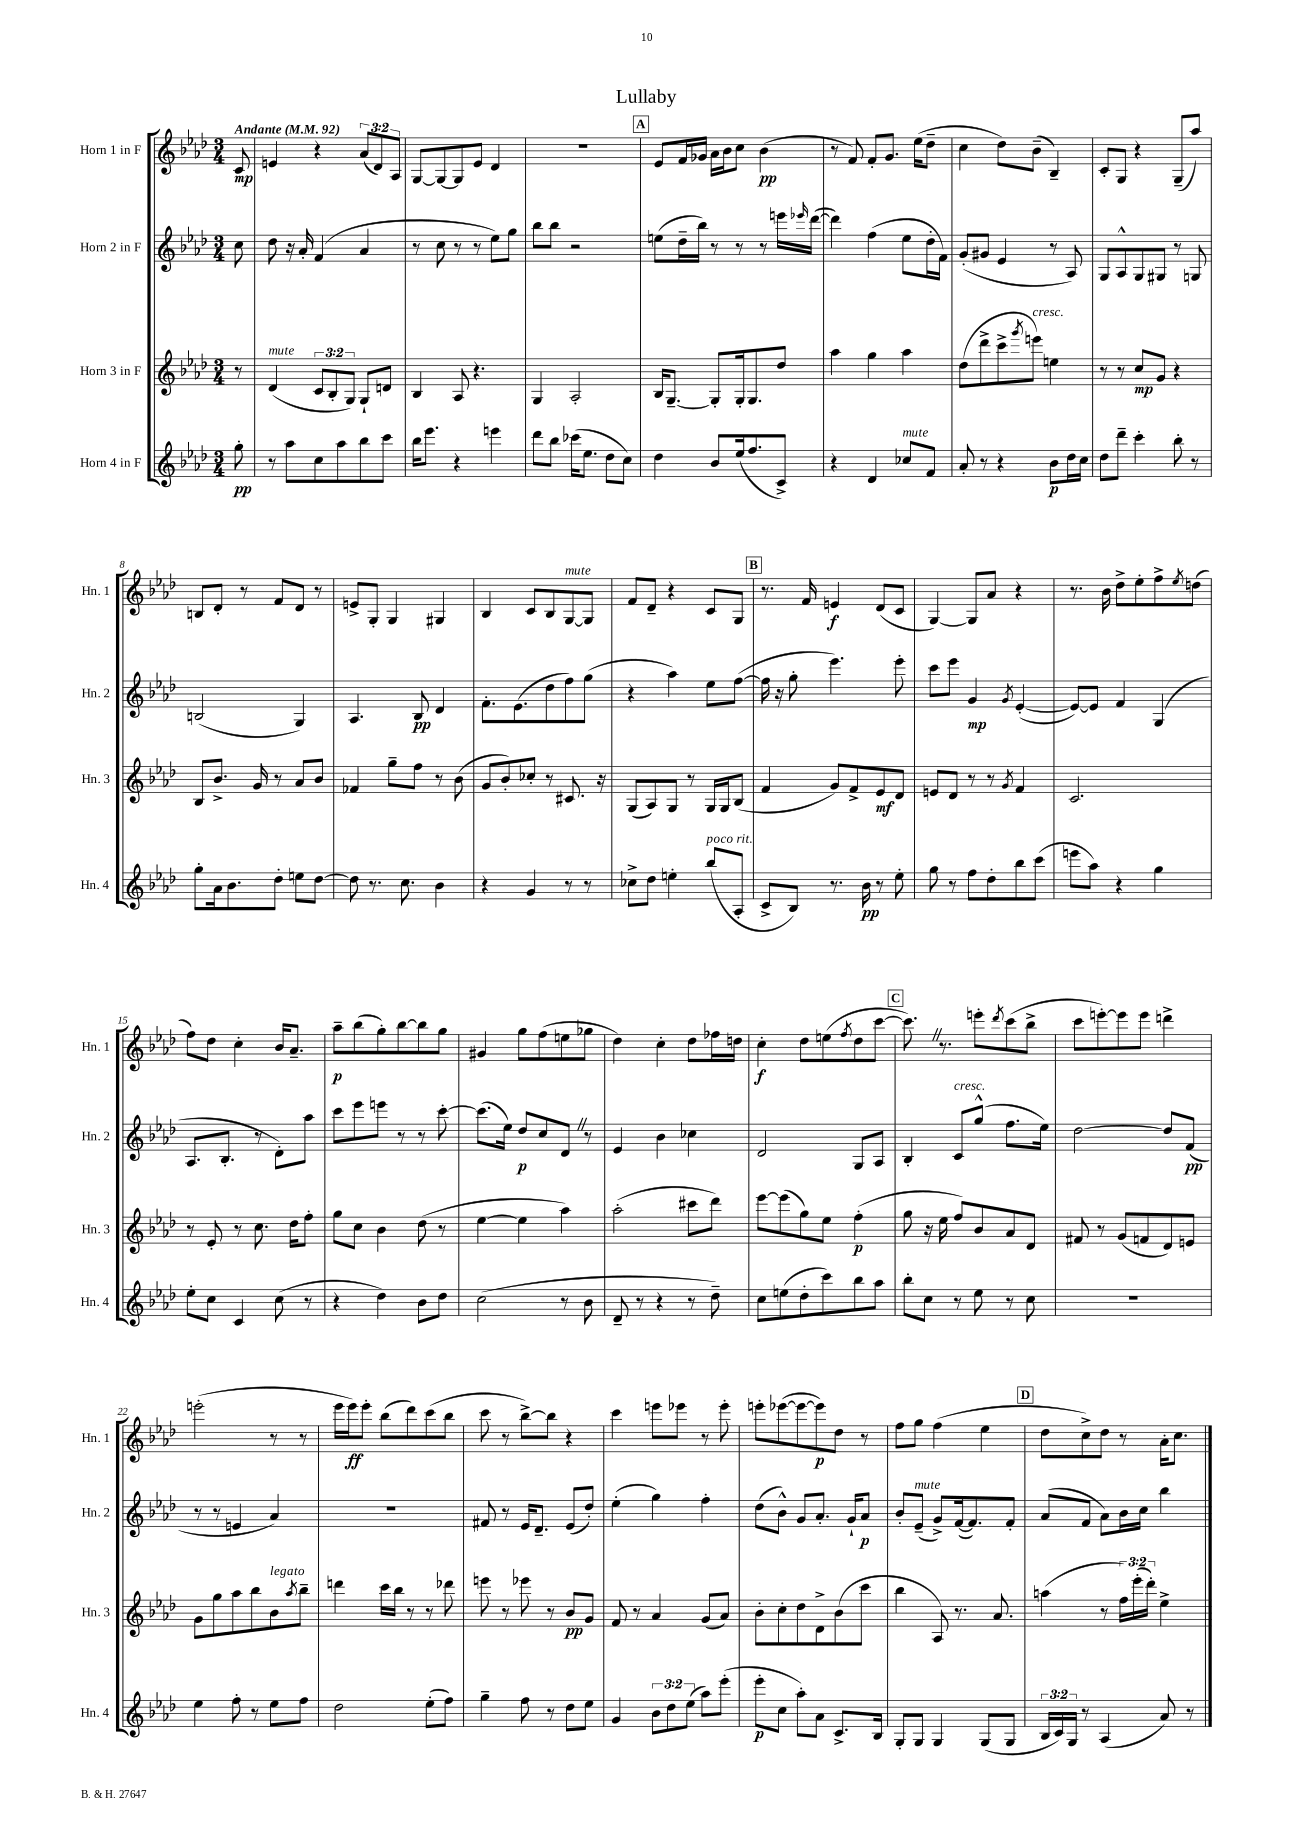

**kern	**dynam	**kern	**dynam	**kern	**dynam	**kern	**dynam
*part4	*part4	*part3	*part3	*part2	*part2	*part1	*part1
*staff4	*staff4	*staff3	*staff3	*staff2	*staff2	*staff1	*staff1
*I"Horn 4 in F	*	*I"Horn 3 in F	*	*I"Horn 2 in F	*	*I"Horn 1 in F	*
*I'Hn. 4	*	*I'Hn. 3	*	*I'Hn. 2	*	*I'Hn. 1	*
*clefG2	*	*clefG2	*	*clefG2	*	*clefG2	*
*k[b-e-a-d-]	*	*k[b-e-a-d-]	*	*k[b-e-a-d-]	*	*k[b-e-a-d-]	*
*M3/4	*	*M3/4	*	*M3/4	*	*M3/4	*
*MM92	*	*MM92	*	*MM92	*	*MM92	*
=	=	=	=	=	=	=	=
!	!	!	!	!	!	!LO:TX:a:B:t=Andante	!
8gg'\	pp	8r	.	8cc\	.	8c/	mp
=1	=1	=1	=1	=1	=1	=1	=1
!	!	!LO:TX:a:i:t=mute	!	!	!	!	!
8r	.	(4d-/	.	8dd-\	.	4en/	.
8aa-\L	.	.	.	16r	.	.	.
.	.	.	.	16a-'/	.	.	.
8cc\	.	12c/L	.	(4f/	.	4r	.
.	.	12B-'/	.	.	.	.	.
8aa-\	.	.	.	.	.	.	.
.	.	12G/J)	.	.	.	.	.
8bb-\	.	8G`/L	.	4a-/	.	(12a-/L	.
.	.	.	.	.	.	12d-/)	.
8ccc\J	.	8dn/J	.	.	.	.	.
.	.	.	.	.	.	12A-/J	.
=2	=2	=2	=2	=2	=2	=2	=2
16bb-\KL	.	4B-/	.	8r	.	[8G/L	.
8.eee-\J	.	.	.	.	.	.	.
.	.	.	.	8cc\	.	8G/_	.
4r	.	8A-/	.	8r	.	8G/]	.
.	.	4.r	.	8r	.	8e-/J	.
4eeen\	.	.	.	8ee-\L)	.	4d-/	.
.	.	.	.	8gg\J	.	.	.
=3	=3	=3	=3	=3	=3	=3	=3
8ddd-\L	.	4G/	.	8bb-\L	.	2.r	.
8bb-\J	.	.	.	8bb-\J	.	.	.
(16ccc-X\KL	.	2A-'/	.	2r	.	.	.
8.ee-\J	.	.	.	.	.	.	.
8dd-\L	.	.	.	.	.	.	.
8cc\J)	.	.	.	.	.	.	.
!!LO:REH:place=s1:t=A
=4	=4	=4	=4	=4	=4	=4	=4
4dd-\	.	16B-/KL	.	(8een\L	.	8e-/L	.
.	.	[8.G~/J	.	.	.	.	.
.	.	.	.	16dd-~\L	.	16f/L	.
.	.	.	.	16bb-\JJ)	.	16g-X/JJ	.
8b-/L	.	8G'/L]	.	8r	.	16a-\LL	.
.	.	.	.	.	.	16b-\J	.
(16ee-/k	.	16G'/k	.	8r	.	8cc\J	.
8.ff/	.	8.G/	.	.	.	.	.
.	.	.	.	8r	.	(4b-\	pp
8c^/J)	.	8dd-/J	.	16eeen\LL	.	.	.
.	.	.	.	16qqeee-X/	.	.	.
.	.	.	.	([16ddd-\JJ	.	.	.
=5	=5	=5	=5	=5	=5	=5	=5
4r	.	4aa-\	.	4ddd-\])	.	8r	.
.	.	.	.	.	.	8f/)	.
4d-/	.	4gg\	.	(4ff\	.	8f'/L	.
.	.	.	.	.	.	8.g/J	.
!LO:TX:a:i:t=mute	!	!	!	!	!	!	!
8cc-X/L	.	4aa-\	.	8ee-\L	.	.	.
.	.	.	.	.	.	(16ee-\KL	.
8f/J	.	.	.	16dd-'\L	.	8dd-~\J	.
.	.	.	.	16f\JJ)	.	.	.
=6	=6	=6	=6	=6	=6	=6	=6
8a-'/	.	(8dd-\L	.	(8g'/L	.	4cc\	.
8r	.	8ddd-^\	.	8g#X/J	.	.	.
4r	.	8ccc^\	.	4e-/	.	8dd-\L)	.
.	.	8qggg/	.	.	.	.	.
!	!	!LO:TX:a:i:t=cresc.	!	!	!	!	!
.	.	8eeen\J)	.	.	.	(8b-~\J	.
8b-\L	p	4een\	.	8r	.	4B-~/)	.
16dd-\L	.	.	.	8A-/)	.	.	.
16cc\JJ	.	.	.	.	.	.	.
=7	=7	=7	=7	=7	=7	=7	=7
8dd-\L	.	8r	.	8G/L	.	8c'/L	.
8ddd-~\J	.	8r	.	8A-^^/	.	8G/J	.
4ccc'\	.	8cc/L	mp	8G/	.	4r	.
.	.	8g/J	.	8G#X/J	.	.	.
8bb-'\	.	4r	.	8r	.	(8G~/L	.
8r	.	.	.	8Gn/	.	8aa-/J)	.
!!LO:LB:g=z
=8	=8	=8	=8	=8	=8	=8	=8
8gg'\L	.	8B-/L	.	(2Bn/	.	8Bn/L	.
16a-\k	.	8.b-^/J	.	.	.	8d-'/J	.
8.b-\	.	.	.	.	.	.	.
.	.	.	.	.	.	8r	.
.	.	16g/	.	.	.	.	.
8dd-'\J	.	8r	.	.	.	8f/L	.
8een\L	.	8a-/L	.	4G/)	.	8d-/J	.
[8dd-\J	.	8b-/J	.	.	.	8r	.
=9	=9	=9	=9	=9	=9	=9	=9
8dd-\]	.	4f-X/	.	4.A-/	.	8en^/L	.
8.r	.	.	.	.	.	8G'/J	.
.	.	8gg~\L	.	.	.	4G/	.
8.cc\	.	.	.	.	.	.	.
.	.	8ff\J	.	8B-/	pp	.	.
4b-\	.	8r	.	4d-/	.	4G#X/	.
.	.	(8b-\	.	.	.	.	.
=10	=10	=10	=10	=10	=10	=10	=10
4r	.	8g/L	.	8.f'\L	.	4B-/	.
.	.	8b-'/)	.	.	.	.	.
.	.	.	.	(8.e-\	.	.	.
4g/	.	8cc-X'/J	.	.	.	8c/L	.
.	.	8r	.	8dd-\	.	8B-/	.
!	!	!	!	!	!	!LO:TX:a:i:t=mute	!
8r	.	8.c#X/	.	8ff\)	.	[8G/	.
8r	.	.	.	(8gg\J	.	8G/J]	.
.	.	16r	.	.	.	.	.
=11	=11	=11	=11	=11	=11	=11	=11
8cc-X^\L	.	(8G/L	.	4r	.	8f/L	.
8dd-\J	.	8A-/)	.	.	.	8d-~/J	.
4een'\	.	8G/J	.	4aa-\)	.	4r	.
.	.	8r	.	.	.	.	.
!LO:TX:a:i:t=poco rit.	!	!	!	!	!	!	!
(8bb-/L	.	16G/LL	.	8ee-\L	.	8c/L	.
.	.	16G/J	.	.	.	.	.
8A-'/J	.	(8B-/J	.	([8ff\J	.	8G/J	.
!!LO:REH:place=s1:t=B
=12	=12	=12	=12	=12	=12	=12	=12
8c^/L	.	4f/	.	16ff\]	.	8.r	.
.	.	.	.	16r	.	.	.
8B-/J)	.	.	.	8gg'\	.	.	.
.	.	.	.	.	.	16f/	.
8.r	.	8g/L)	.	4.eee-\)	.	4en/	f
.	.	8f^/	.	.	.	.	.
16b-\	pp	.	.	.	.	.	.
8r	.	8e-/	mf	.	.	(8d-/L	.
8ee-'\	.	8d-/J	.	8eee-'\	.	8c/J	.
=13	=13	=13	=13	=13	=13	=13	=13
8gg\	.	8en/L	.	8ccc\L	.	[4G/)	.
8r	.	8d-/J	.	8eee-\J	.	.	.
8ff\L	.	8r	.	4g/	mp	8G/L]	.
8dd-'\	.	8r	.	.	.	8a-/J	.
.	.	8qg/	.	8qg/	.	.	.
8bb-\	.	4f/	.	([4e-'/	.	4r	.
(8ccc\J	.	.	.	.	.	.	.
=14	=14	=14	=14	=14	=14	=14	=14
8eeen\L	.	2.c/	.	8e-/L_)	.	8.r	.
8aa-\J)	.	.	.	8e-/J]	.	.	.
.	.	.	.	.	.	16b-\	.
4r	.	.	.	4f/	.	8dd-^\L	.
.	.	.	.	.	.	8ee-'\	.
4gg\	.	.	.	(4G/	.	8ff^\	.
.	.	.	.	.	.	8qee-/	.
.	.	.	.	.	.	(8ddn\J	.
!!LO:LB:g=z
=15	=15	=15	=15	=15	=15	=15	=15
8ee-'\L	.	8r	.	8.A-/L	.	8ff\L)	.
8cc\J	.	8e-'/	.	.	.	8dd-\J	.
.	.	.	.	8.B-'/J	.	.	.
4c/	.	8r	.	.	.	4cc'\	.
.	.	8.cc\	.	8r	.	.	.
(8cc\	.	.	.	8d-'\L)	.	16b-/KL	.
.	.	16dd-\KL	.	.	.	8.a-~/J	.
8r	.	8ff'\J	.	8aa-\J	.	.	.
=16	=16	=16	=16	=16	=16	=16	=16
4r	.	8gg\L	.	8ccc\L	.	8aa-~\L	p
.	.	8cc\J	.	8eee-\	.	(8bb-\	.
4dd-\)	.	4b-\	.	8eeen\J	.	8gg'\)	.
.	.	.	.	8r	.	[8bb-\	.
8b-\L	.	(8dd-\	.	8r	.	8bb-\]	.
8dd-\J	.	8r	.	[8ccc'\	.	8gg\J	.
=17	=17	=17	=17	=17	=17	=17	=17
(2cc\	.	[4ee-\	.	(8.ccc\L]	.	4g#X/	.
.	.	.	.	16ee-\Jk)	.	.	.
.	.	4ee-\]	.	8dd-/L	p	8gg\L	.
.	.	.	.	8cc/	.	(8ff\	.
8r	.	4aa-\)	.	8d-Z/J	.	8een\	.
8b-\	.	.	.	8r	.	8gg-X\J	.
=18	=18	=18	=18	=18	=18	=18	=18
8d-~/	.	(2aa-'\	.	4e-/	.	4dd-\)	.
8r	.	.	.	.	.	.	.
4r	.	.	.	4b-\	.	4cc'\	.
8r	.	8ccc#X\L	.	4cc-X\	.	8dd-\L	.
8dd-~\)	.	8ddd-\J)	.	.	.	16ff-X\L	.
.	.	.	.	.	.	16ddn\JJ	.
=19	=19	=19	=19	=19	=19	=19	=19
8cc\L	.	[8eee-\L	.	2d-/	.	4cc'\	f
(8een\	.	(8eee-\]	.	.	.	.	.
8dd-'\	.	8gg\)	.	.	.	8dd-\L	.
8ccc\)	.	8ee-\J	.	.	.	(8een\	.
.	.	.	.	.	.	8qff/	.
8bb-\	.	(4ff'\	p	8G/L	.	8dd-\	.
8aa-\J	.	.	.	8A-/J	.	[8ccc\J	.
!!LO:REH:place=s1:t=C
=20	=20	=20	=20	=20	=20	=20	=20
8bb-'\L	.	8gg\	.	4B-'/	.	8.cccZ\])	.
8cc\J	.	16r	.	.	.	.	.
.	.	16ee-\	.	.	.	8.r	.
!	!	!	!	!LO:TX:a:i:t=cresc.	!	!	!
8r	.	8ff/L)	.	8c/L	.	.	.
8ee-\	.	8b-/	.	(8gg^^/J	.	8eeen'\L	.
.	.	.	.	.	.	8qddd-/	.
8r	.	8a-/	.	8.ff\L	.	(8ccc\	.
8cc\	.	8d-/J	.	.	.	8bb-^\J	.
.	.	.	.	16ee-\Jk)	.	.	.
=21	=21	=21	=21	=21	=21	=21	=21
2.r	.	8f#X/	.	[2dd-\	.	8ccc\L	.
.	.	8r	.	.	.	[8eeen'\)	.
.	.	(8g/L	.	.	.	8eee\]	.
.	.	8fn/	.	.	.	8eee\J	.
.	.	8d-/)	.	8dd-/L]	.	4dddn^\	.
.	.	8en/J	.	(8f/J	pp	.	.
!!LO:LB:g=z
=22	=22	=22	=22	=22	=22	=22	=22
4ee-\	.	8g\L	.	8r	.	(2eeen'\	.
.	.	8gg\	.	8r	.	.	.
8ff'\	.	8aa-\	.	4en/	.	.	.
8r	.	8bb-\	.	.	.	.	.
!	!	!LO:TX:a:i:t=legato	!	!	!	!	!
8ee-\L	.	8b-\	.	4a-/)	.	8r	.
.	.	8qaa-/	.	.	.	.	.
8ff\J	.	8bb-~\J	.	.	.	8r	.
=23	=23	=23	=23	=23	=23	=23	=23
2dd-\	.	4dddn\	.	2.r	.	16eee-\LL	.
.	.	.	.	.	.	16eee-\J)	ff
.	.	.	.	.	.	8eee-'\J	.
.	.	16ccc\LL	.	.	.	(8bb-\L	.
.	.	16bb-\JJ	.	.	.	.	.
.	.	8r	.	.	.	8ddd-\)	.
(8ee-'\L	.	8r	.	.	.	(8ccc\	.
8ff\J)	.	8ddd-X\	.	.	.	8bb-\J	.
=24	=24	=24	=24	=24	=24	=24	=24
4gg~\	.	8eeen\	.	8f#X/	.	8ccc\	.
.	.	8r	.	8r	.	8r	.
8ff\	.	8eee-X\	.	16e-/KL	.	[8bb-^\L)	.
.	.	.	.	8.d-~/J	.	.	.
8r	.	8r	.	.	.	8bb-\J]	.
8dd-\L	.	8b-/L	pp	(8e-/L	.	4r	.
8ee-\J	.	8g/J	.	8dd-'/J)	.	.	.
=25	=25	=25	=25	=25	=25	=25	=25
4g/	.	8f/	.	(4ee-'\	.	4ccc\	.
.	.	8r	.	.	.	.	.
12b-\L	.	4a-/	.	4gg\)	.	8eeen\L	.
12dd-\	.	.	.	.	.	.	.
.	.	.	.	.	.	8eee-X\J	.
(12ee-\J	.	.	.	.	.	.	.
8aa-\L)	.	(8g/L	.	4ff'\	.	8r	.
(8eee-'\J	.	8a-/J)	.	.	.	8eee-'\	.
=26	=26	=26	=26	=26	=26	=26	=26
8eee-'\L	p	8b-'\L	.	(8dd-\L	.	8eeen'\L	.
8cc\J	.	8cc'\	.	8b-^^\J)	.	([8eee-X\	.
8aa-'\L)	.	8dd-\	.	8g/L	.	8eee-\_	.
8a-\J	.	8d-^\	.	8.a-'/J	.	8eee-\])	p
8.c^/L	.	(8b-\	.	.	.	8dd-\J	.
.	.	.	.	16g`/KL	.	.	.
.	.	8ccc\J	.	8a-/J	p	8r	.
16B-/Jk	.	.	.	.	.	.	.
=27	=27	=27	=27	=27	=27	=27	=27
8G'/L	.	4bb-\	.	8b-'/L	.	8ff\L	.
!	!	!	!	!LO:TX:a:i:t=mute	!	!	!
8G/J	.	.	.	(8e-~/J	.	8gg\J	.
4G/	.	8A-/)	.	8g^/L)	.	(4ff\	.
.	.	8.r	.	([16f/k	.	.	.
.	.	.	.	8.f/])	.	.	.
(8G/L	.	.	.	.	.	4ee-\	.
.	.	8.a-/	.	.	.	.	.
8G/J	.	.	.	8f'/J	.	.	.
!!LO:REH:place=s1:t=D
=28	=28	=28	=28	=28	=28	=28	=28
24B-/LL	.	(4aan\	.	(8a-/L	.	8dd-\L	.
24c/)	.	.	.	.	.	.	.
24G/JJ	.	.	.	.	.	.	.
8r	.	.	.	8f/J	.	8cc^\)	.
(4A-/	.	8r	.	8a-\L)	.	8dd-\J	.
.	.	24ff\LL)	.	16b-\L	.	8r	.
.	.	(24eee-'\	.	.	.	.	.
.	.	.	.	16cc\JJ	.	.	.
.	.	24ddd-'\JJ)	.	.	.	.	.
8a-/)	.	4ee-^\	.	4bb-\	.	16a-'\KL	.
.	.	.	.	.	.	8.cc\J	.
8r	.	.	.	.	.	.	.
==	==	==	==	==	==	==	==
*-	*-	*-	*-	*-	*-	*-	*-
